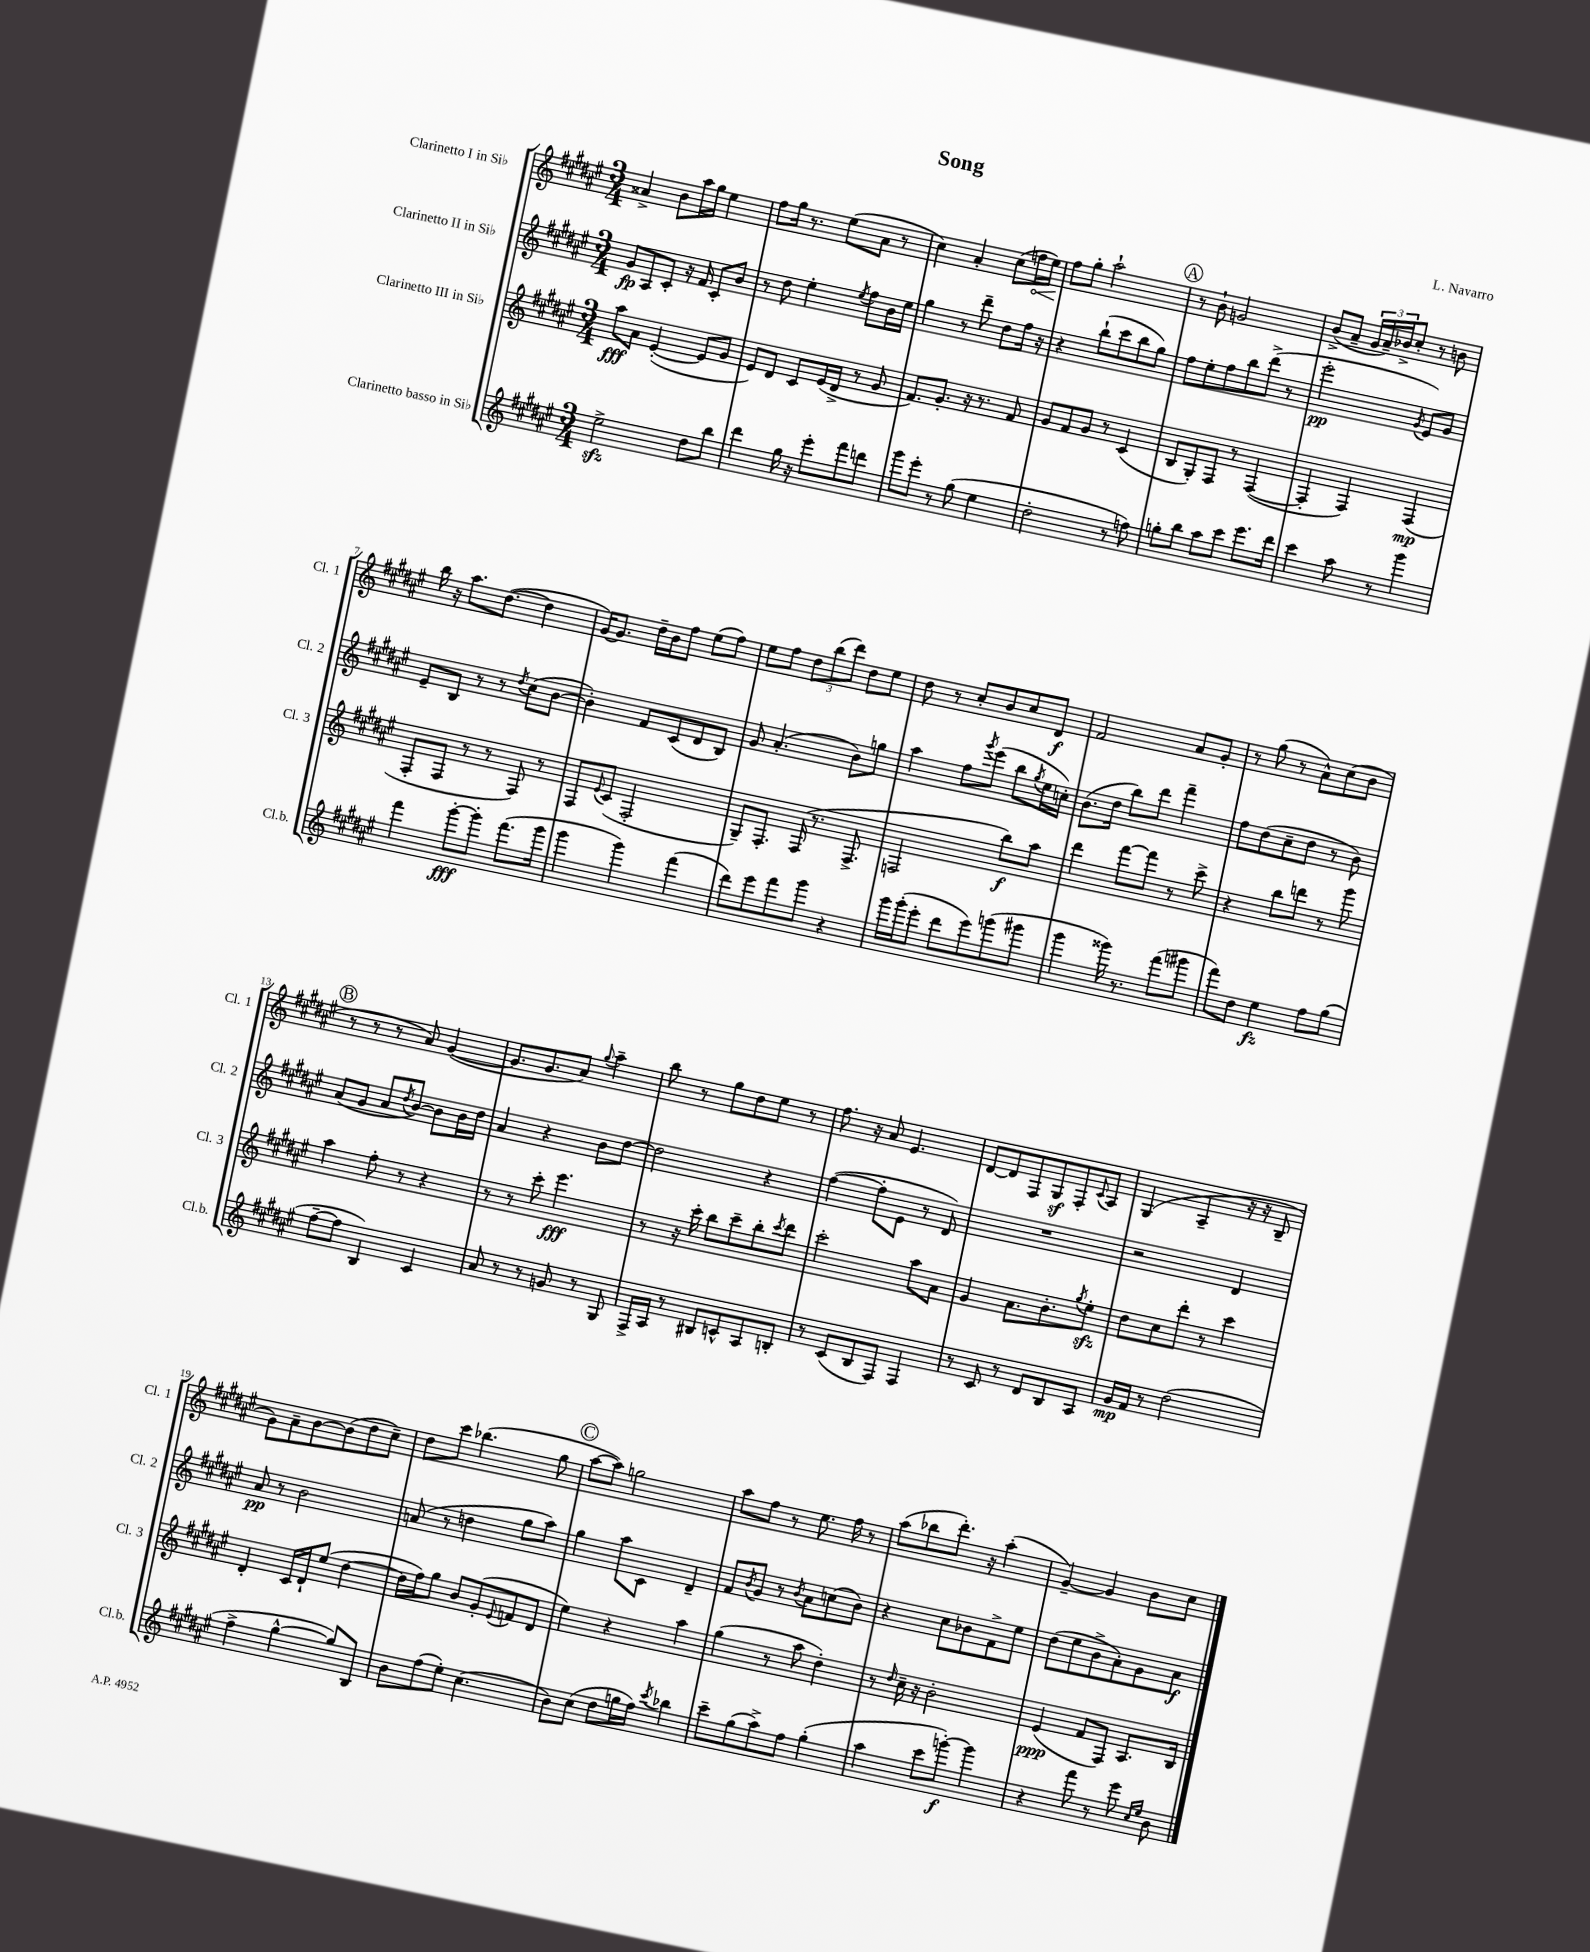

**kern	**kern	**kern	**kern
*staff4	*staff3	*staff2	*staff1
*clefG2	*clefG2	*clefG2	*clefG2
*k[f#c#g#d#a#e#]	*k[f#c#g#d#a#e#]	*k[f#c#g#d#a#e#]	*k[f#c#g#d#a#e#]
*M3/4	*M3/4	*M3/4	*M3/4
2ee#^	8aa#	8g#	4a##^
.	8a#	8A#	.
.	([4e#'	8c#'	8b
.	.	16r	16aa#
.	.	16f#	16gg#
8dd#	8e#]	8c#'	4ee#
8bb	8g#	8b	.
=	=	=	=
4ddd#	8e#)	8r	8ff#
.	8d#	8dd#	16gg#
.	.	.	8.r
16gg#	8c#	4ee#'	.
16r	.	.	.
8eee#'	(16e#	.	(8ee#
.	16d#^	.	.
.	.	8qee#	.
8fff#	8r	8ff#	8a#
8ddd	8g#	16b	8r
.	.	16ee#	.
=	=	=	=
8ggg#	8.f#)	4gg#	4cc#)
8eee#'	.	.	.
.	8.g#'	.	.
8r	.	8r	4a#'
(8gg#	16r	8ddd#~	.
.	8.r	.	.
4ee#	.	8dd#	(8cc#
.	8f#	16ff#	16ff
.	.	16r	16ee#)
=	=	=	=
2dd#'	8g#	4r	8ff#
.	8f#	.	8gg#'
.	8g#	(8bb`	2aa#`
.	8r	8ccc#	.
8r	(4c#	8bb	.
8ff)	.	8gg#)	.
=	=	=	=
8gg'	8B	8ff#	8r
8bb	8G#')	8ee#'	8b`
8aa#	8F#	8ff#	2g
8ccc#	8r	8bb	.
8.eee#	([4F#	(8ddd#^	.
.	.	8r	.
16ddd#	.	.	.
=	=	=	=
4ccc#	4F#']	2eee#'	(8b^
.	.	.	8a#~
8aa#	4F#)	.	24g#
.	.	.	24a#~)
.	.	.	24b-^
8r	.	.	8cc#'
.	.	8qg#	.
4ggg#	(4F#	8e#)	8r
.	.	8g#	8b
=	=	=	=
4fff#	8F#'	8e#~	16bb
.	.	.	16r
.	8F#	8B	8.aa#
[8ggg#'	8r	8r	.
.	.	.	([8.dd#
8ggg#']	8r	8r	.
.	.	8qdd#	.
(8.fff#	8F#)	(8cc#	4dd#]
.	8r	[8b	.
16ggg#	.	.	.
=	=	=	=
4ggg#	8F#	4b'])	[16g#)
.	.	.	8.g#]
.	8qqe#	.	.
.	(8c#	.	.
4ggg#)	2F#'	8f#	16dd#~
.	.	.	16b
.	.	(8c#	8ff#
(4fff#	.	8d#	(8ee#
.	.	8B)	8ff#)
=	=	=	=
8ddd#)	8G#~)	8g#	8ee#
8eee#	8.F#'	(4.a#'	8ff#
8fff#	.	.	12dd#
.	(16F#	.	.
.	.	.	(12bb
8ggg#	8.r	.	.
.	.	.	12ddd#)
4r	.	8b)	8dd#
.	8.F#^	.	.
.	.	8gg	8ee#
=	=	=	=
16ggg#	2F	4aa#	8dd#
(16ggg#'	.	.	.
8eee#'	.	.	8r
8ddd#	.	8ff#	8cc#'
.	.	8qggg#	.
8eee#)	.	(8eee#	8b
(8ggg	8bb)	8bb	8cc#
.	.	8qgg#	.
8ggg#	8aa#	16ee#	8d#
.	.	16cc')	.
=	=	=	=
4ggg#	4ddd#	(8.b	2f#
.	.	16dd#	.
16ggg##)	[8fff#	8bb)	.
8.r	.	.	.
.	8fff#]	8ddd#	.
(8fff#	8r	4fff#~	8a#
8ggg#	8ccc#^	.	8g#'
=	=	=	=
8fff#)	4r	8ff#	8r
8dd#	.	(8dd#	(8gg#
4ee#	8bb	8cc#~	8r
.	8ddd	8dd#	8a#^^)
8ff#	8r	8r	(8cc#
(8gg#	8ggg#	8b)	8b
=	=	=	=
[8ff#~	4aa#	(8a#	8r
8ff#]	.	8g#	8r
4B)	8ff#'	8a#	8r
.	.	8qdd#	.
.	8r	[8b)	8a#)
4c#	4r	8b]	([4g#
.	.	16b	.
.	.	16dd#	.
=	=	=	=
8a#	8r	4a#	8.g#]
8r	8r	.	.
.	.	.	8.g#
8r	8ccc#'	4r	.
8g	4.eee#	.	8a#)
.	.	.	8qqgg#
8r	.	8b	4aa#~
8G#	.	[8dd#	.
=	=	=	=
16F#^	8r	2dd#]	8bb
16A#	.	.	.
8r	16r	.	8r
.	16ccc#'	.	.
8B#	8bb	.	8gg#
8c^^	8ccc#~	.	8dd#
8A#	8bb'	4r	8ee#
.	8qccc#	.	.
8B'	8ddd#	.	8r
=	=	=	=
8r	2ccc#'	([4ff#	8.ff#
(8c#	.	.	.
.	.	.	16r
8B	.	8ff#']	8a#
8F#)	.	8e#	4.e#
4F#	8aa#	8r	.
.	8a#	8d#)	.
=	=	=	=
8r	4g#	2.r	[8d#
8c#	.	.	8d#]
8r	8.a#	.	8F#
8d#	.	.	8G#
.	8.b'	.	.
8B	.	.	8F#'
.	8qgg#	.	8qqc#
8A#	8ee#'	.	8A#
=	=	=	=
16g#	8dd#	2r	(4G#
16f#	.	.	.
8r	8cc#	.	.
(2dd#	8ddd#'	.	4A#~
.	8r	.	.
.	4ccc#	4d#	16r
.	.	.	16r
.	.	.	8B~
=	=	=	=
4ff#^	4d#'	8a#	8g#)
.	.	8r	8a#~
[4gg#^^	16c#	2b	[8b
.	16d#`	.	.
.	(8ee#	.	(8b]
8gg#])	[4dd#	.	8dd#
8B	.	.	8cc#~)
=	=	=	=
8b	16dd#]	(8a	8dd#
.	16ff#)	.	.
(8ff#	8gg#	8r	8ccc#
8ee#')	8b	4dd	(4.bb-
(4.cc#	(8g#'	.	.
.	8qqe#	.	.
.	8f	8gg#	.
.	8d#	8aa#)	8gg#
=	=	=	=
8b)	4ee#)	4gg#	[8aa#
(8cc#	.	.	8aa#])
8dd#	4r	8aa#	2gg
16gg	.	8c#	.
16ff#)	.	.	.
8qccc#	.	.	.
4bb-	4aa#	4d#~	.
=	=	=	=
8ccc#~	(4gg#	8f#	8aa#
.	.	8qb	.
(8gg#	.	8g#	8ff#
8aa#^)	8r	8r	8r
.	.	8qb	.
8ff#	8aa#	8a#	8.ee#
(4gg#'	4dd#')	(8cc	.
.	.	.	16ff#
.	.	8b)	8r
=	=	=	=
4aa#	8r	4r	(8aa#
.	16qqdd#	.	.
.	16cc#~	.	8bb-
.	16r	.	.
8ccc#	2b'	8cc#	8.ddd#')
[8ggg')	.	8b-	.
.	.	.	16r
4ggg]	.	8f#^	(4aa#'
.	.	8ee#	.
=	=	=	=
4r	(4e#	(8dd#	[4g#~)
.	.	8ee#	.
8fff#	8f#	8b^	4g#]
8r	8F#)	8a#')	.
8eee#	8.A#	8g#	8b
16qqcc#	.	.	.
16qqee#	.	.	.
8b	.	8a#	8cc#
.	16B	.	.
==	==	==	==
*-	*-	*-	*-
